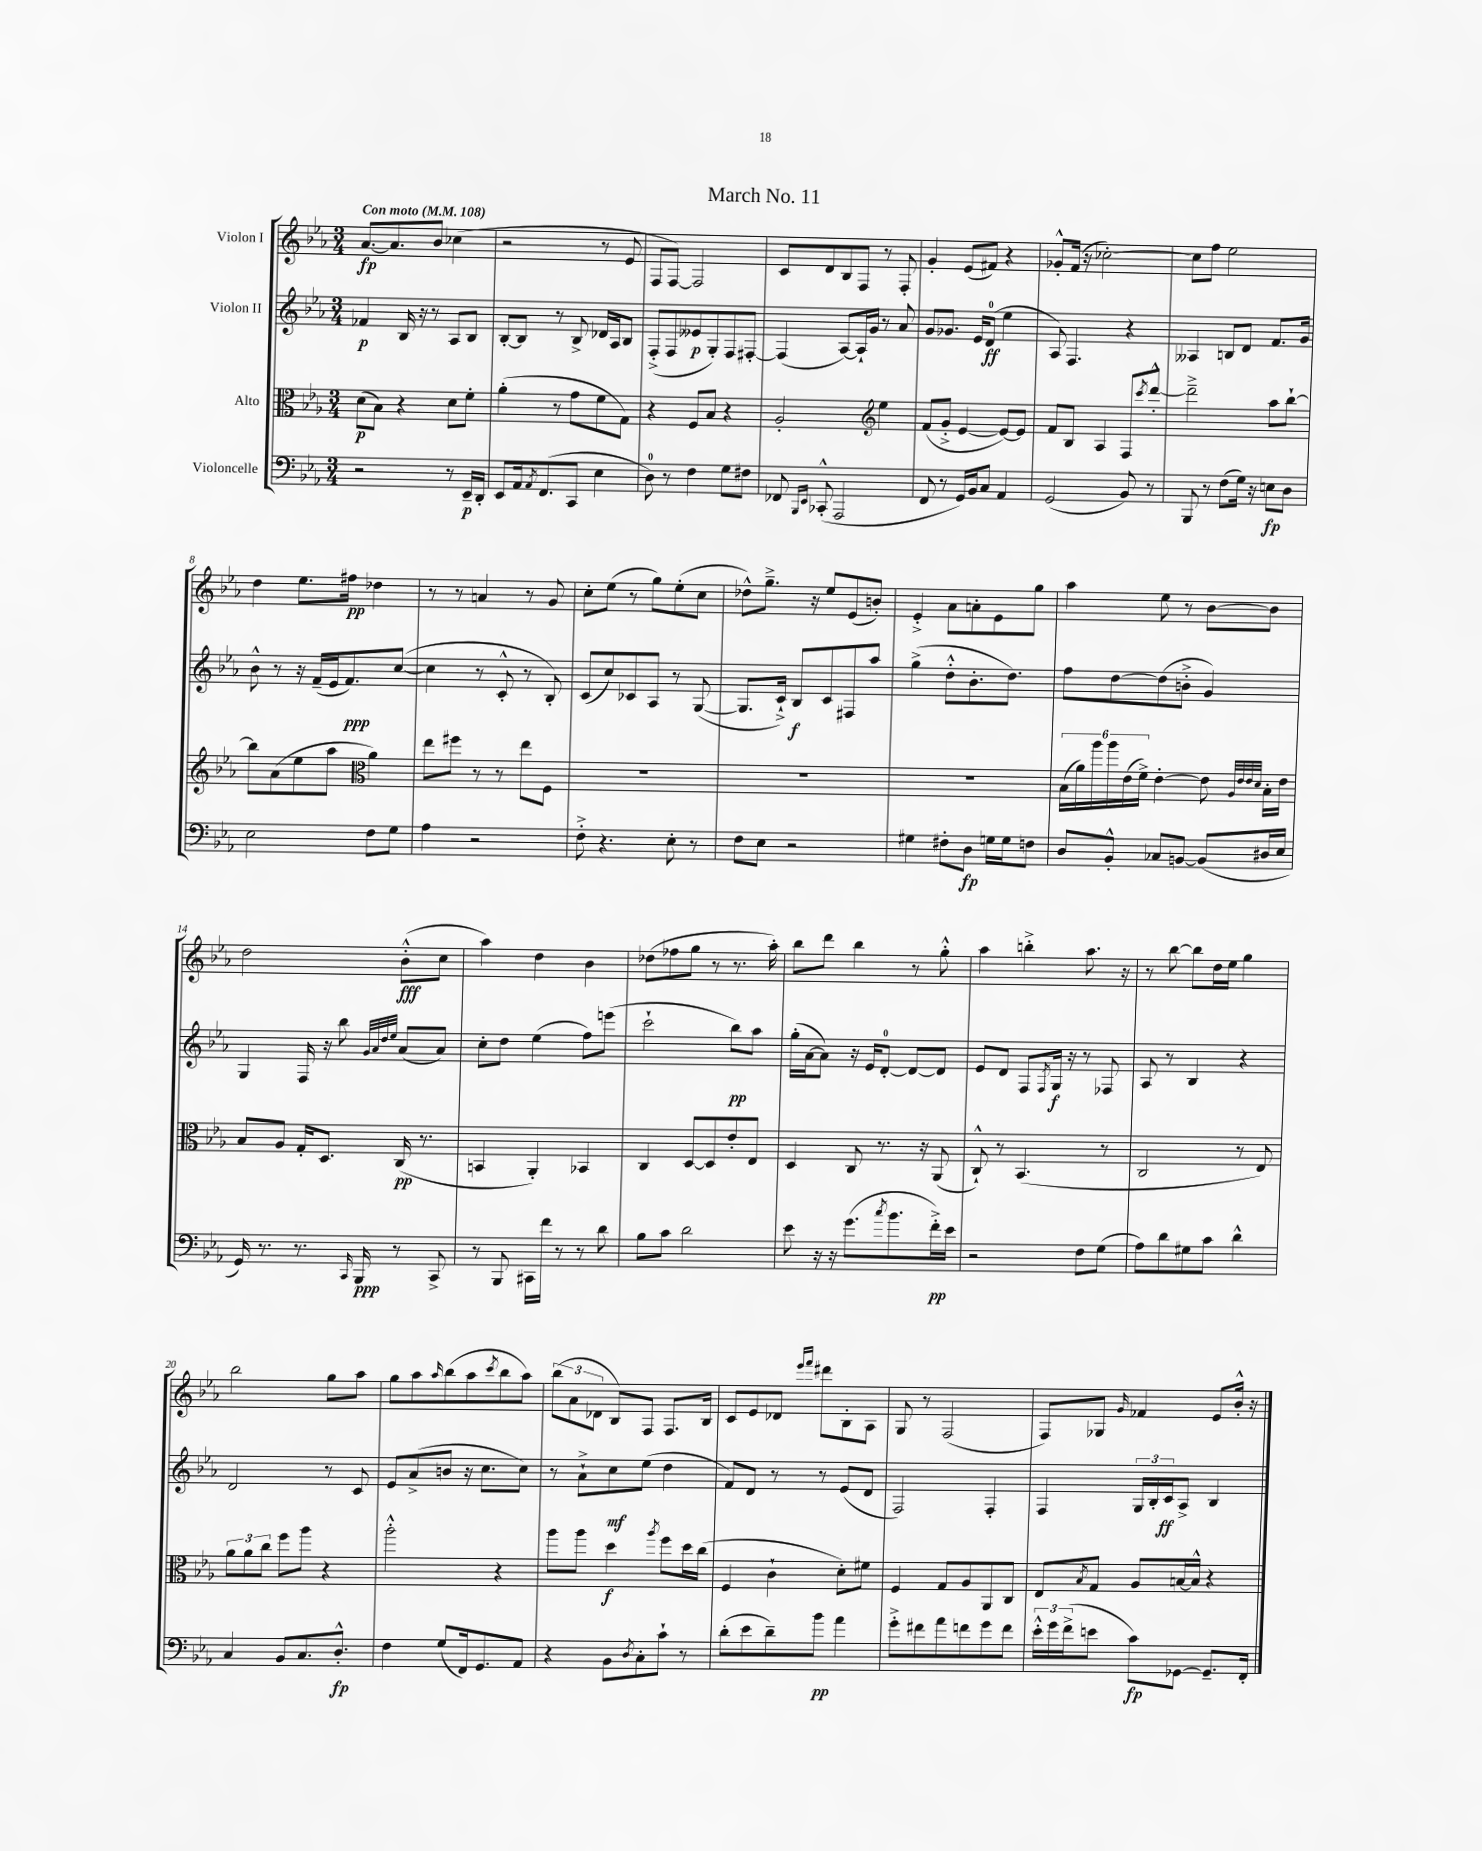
\header { title = "March No. 11" }
<<
\new StaffGroup <<
\new Staff = "s0" \with { instrumentName = "Violon I" } {
    \clef treble \key ees \major \numericTimeSignature \time 3/4 \tempo "Con moto" 4 = 108
    aes'8.~\fp aes'8. bes'8 ces''4( |
    r2 r8 ees'8 |
    f8 f8~) f2 |
    c'8 d'8 bes8 f8 r8 f8-. |
    g'4-. ees'8( fis'8) r4 |
    ges'8-.-^ f'16( r16 ces''2~-.) |
    ces''8 f''8 ees''2 |
    d''4 ees''8. fis''16\pp des''4 |
    r8 r8 a'4 r8 g'8 |
    c''8-. ees''8( r8 g''8) ees''8-.( c''8 |
    des''8-^) g''8.---> r16 ees''8 ees'8( b'8-.) |
    ees'4-.-> aes'8 a'8-. ees'8 g''8 |
    aes''4 ees''8 r8 bes'8~ bes'8 |
    d''2 bes'8-.-^\fff( c''8 |
    aes''4) d''4 bes'4 |
    des''8( fes''8 g''8 r8 r8. aes''16-.) |
    bes''8 d'''8 bes''4 r8 g''8-.-^ |
    aes''4 b''4-.-> aes''8. r16 |
    r8 bes''8~ bes''8 d''16 ees''16 g''4 |
    bes''2 g''8 aes''8 |
    g''8 aes''8 \grace { aes''16 } bes''8( aes''8 \acciaccatura { c'''8 } bes''8 aes''8) |
    \tuplet 3/2 { bes''8( aes'8 des'8 } bes8) f8 f8. bes16 |
    c'8 ees'8 des'8 \grace { ees'''16 f'''16 } dis'''8 bes8-. aes8 |
    g8 r8 f2( |
    f8) ges8 \grace { g'16 } fes'4 ees'8 bes'16-.-^ r16 \bar "|." |
}
\new Staff = "s1" \with { instrumentName = "Violon II" } {
    \clef treble \key ees \major \numericTimeSignature \time 3/4
    fes'4\p bes16 r16 r8 aes8 bes8 |
    bes8~-. bes8 r8 bes8-> des'16 aes16 bes8 |
    f8-.->( f8 eeses'8\p g8-.) f8 fis8~-. |
    fis4( aes8~) aes16-! g'16 r8 aes'8 |
    g'8 ges'8. ees'16 d'8-0\ff( ees''4 |
    aes8) f4. r4 |
    aeses4 b8 d'8 f'8. g'16 |
    bes'8-^ r8 r16 f'16--( ees'16 f'8.\ppp) c''8~( |
    c''4 r8 c'8-.-^ r8 bes8-.) |
    c'8( c''8) ces'8 aes8 r8 g8~( |
    g8. c'16-!->) bes8\f c'8 fis8 aes''8 |
    g''4->( d''8-.-^ bes'8.-. d''8.) |
    f''8 d''8~ d''8( b'8-.-> g'4) |
    g4 f16 r16 bes''8 \grace { g'32 aes'32 d''32 ees''32 } aes'8( aes'8) |
    c''8-. d''8 ees''4( f''8) e'''8( |
    c'''2-! bes''8\pp) aes''8 |
    g''16-.( aes'16~ aes'8) r16 ees'16 d'8-0~-. d'8~ d'8 |
    ees'8 d'8 f8 \acciaccatura { f8 } g16\f r16 r8 fes8 |
    aes8 r8 bes4 r4 |
    d'2 r8 c'8 |
    ees'8 aes'8->( b'8 r16 c''8. c''8) |
    r8 aes'8-!-> c''8\mf ees''8( d''4 |
    f'8) d'8 r8 r8 ees'8( d'8 |
    f2) f4-. |
    f4 \tuplet 3/2 { g16 bes16-. c'16\ff } aes8-> bes4 \bar "|." |
}
\new Staff = "s2" \with { instrumentName = "Alto" } {
    \clef alto \key ees \major \numericTimeSignature \time 3/4
    d'8\p( bes8) r4 d'8 f'8-. |
    aes'4-.( r8 g'8 f'8 g8) |
    r4 f8 bes8 r4 |
    aes2-. \clef treble ees''4 |
    f'8( g'8-.-> ees'4~ ees'8~) ees'8 |
    f'8 bes8 aes4 f8 \acciaccatura { c'''8 } d'''8~-.-^ |
    d'''2---> aes''8 bes''8~-! |
    bes''8 aes'8( ees''8 aes''8 \clef alto aes'4) |
    ees''8 fis''8 r8 r8 ees''8 f8 |
    R2. |
    R2. |
    R2. |
    \tuplet 6/4 { bes16( aes'16) aes''16 aes''16 ees'16( f'16->) } ees'4~-. ees'8 \grace { aes32 ees'32 ees'32 d'32 } bes16-. ees'16 |
    bes8 aes8 g16-. d8. c16\pp( r8. |
    b,4 aes,4-.) bes,4 |
    c4 d8~ d8 ees'8-. ees8 |
    d4 c8 r8. r16 aes,8( |
    c8-!-^) r8 bes,4.( r8 |
    c2 r8 ees8) |
    \tuplet 3/2 { aes'8 aes'8 c''8 } f''8 aes''8 r4 |
    aes''2-.-^ r4 |
    aes''8 aes''8 d''4\f \acciaccatura { aes''8 } f''8 d''16 c''16( |
    f4 c'4-! d'8-.) fis'8 |
    f4 g8 aes8 aes,8 c8 |
    ees8 \acciaccatura { bes8 } g8 aes8 b16~ b16-^ r4 \bar "|." |
}
\new Staff = "s3" \with { instrumentName = "Violoncelle" } {
    \clef bass \key ees \major \numericTimeSignature \time 3/4
    r2 r8 ees,16--\p d,16-. |
    ees,8 aes,16 \acciaccatura { aes,8 } f,8.( c,8 ees4 |
    d8-0) r8 f4 g8 fis8 |
    fes,8 \grace { bes,,16 ees,16 } ces,8-.-^( aes,,2 |
    f,8 r8 g,16) bes,16 c8 aes,4 |
    g,2( bes,8) r8 |
    bes,,8 r8 f8( g16) r16 e8\fp d8 |
    ees2 f8 g8 |
    aes4 r2 |
    f8-.-> r4. ees8-. r8 |
    f8 ees8 r2 |
    gis4 fis8-. d8\fp g16 g16 f8 |
    d8 bes,8-.-^ ces8 b,8~ b,8( dis16 ees16 |
    g,16) r8. r8. \grace { c,16 } bes,,16\ppp r8 c,8-> |
    r8 bes,,8 cis,16 f'16 r8 r8 d'8 |
    bes8 c'8 d'2 |
    ees'8 r16 r16 g'8.( \acciaccatura { c''8 } bes'8. f'16-.->\pp) ees'16 |
    r2 f8 g8( |
    aes8) d'8 gis8 c'8 d'4-^ |
    c4 bes,8 c8. d8.-.-^\fp |
    f4 g8( f,16) g,8. aes,8 |
    r4 bes,8 \acciaccatura { d8 } c8-. c'8-! r8 |
    d'8-.( ees'8 d'8--) bes'8\pp aes'4 |
    g'8-.-> fis'8 aes'8 f'8 g'8 f'8 |
    \tuplet 3/2 { ees'16-.-^ g'16 f'16->( } e'8 c'8\fp) ges,8~ ges,8.-- f,16-. \bar "|." |
}
>>
>>
